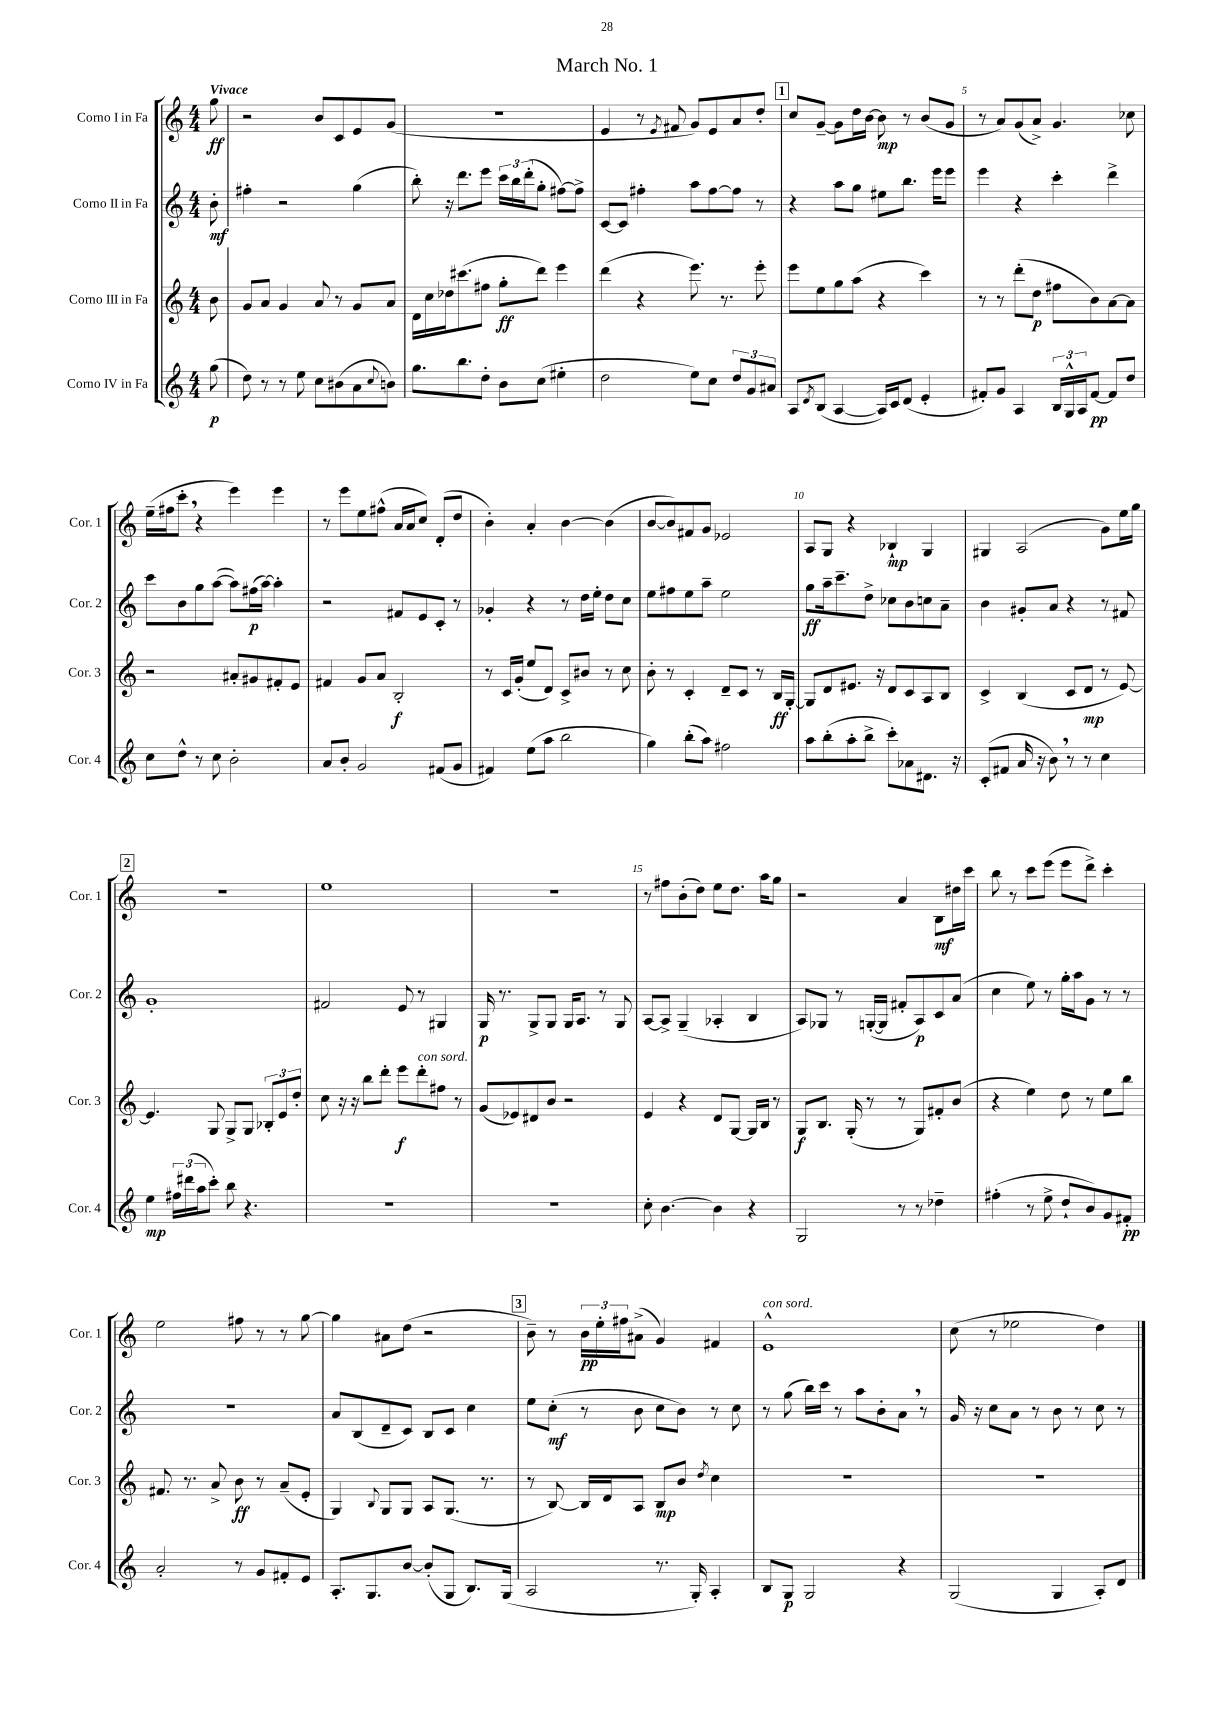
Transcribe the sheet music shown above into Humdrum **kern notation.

**kern	**dynam	**kern	**dynam	**kern	**dynam	**kern	**dynam
*part4	*part4	*part3	*part3	*part2	*part2	*part1	*part1
*staff4	*staff4	*staff3	*staff3	*staff2	*staff2	*staff1	*staff1
*I"Corno IV in Fa	*	*I"Corno III in Fa	*	*I"Corno II in Fa	*	*I"Corno I in Fa	*
*I'Cor. 4	*	*I'Cor. 3	*	*I'Cor. 2	*	*I'Cor. 1	*
*clefG2	*	*clefG2	*	*clefG2	*	*clefG2	*
*k[]	*	*k[]	*	*k[]	*	*k[]	*
*M4/4	*	*M4/4	*	*M4/4	*	*M4/4	*
=	=	=	=	=	=	=	=
!	!	!	!	!	!	!LO:TX:a:B:t=Vivace	!
(8gg\	p	8b\	.	8b'\	mf	8gg\	ff
=1	=1	=1	=1	=1	=1	=1	=1
8dd\)	.	8g/L	.	4ff#X'\	.	2r	.
8r	.	8a/J	.	.	.	.	.
8r	.	4g/	.	2r	.	.	.
8ee\	.	.	.	.	.	.	.
8cc\L	.	8a/	.	.	.	8b/L	.
(8b#X\	.	8r	.	.	.	8c/	.
8a\	.	8g/L	.	(4gg\	.	8e/	.
8qqcc/	.	.	.	.	.	.	.
8bn\J)	.	8a/J	.	.	.	(8g/J	.
=2	=2	=2	=2	=2	=2	=2	=2
8.gg\L	.	16d\LL	.	8bb'\)	.	1r	.
.	.	16cc\	.	.	.	.	.
.	.	16dd-X\J	.	16r	.	.	.
8.bb\	.	(8.ccc#X\	.	8.ddd\L	.	.	.
8dd'\J	.	8ff#X\J	.	8eee\J	.	.	.
8b\L	.	8gg'\L	ff	24ccc\LL	.	.	.
.	.	.	.	24bb\	.	.	.
.	.	.	.	(24ddd'\J	.	.	.
(8cc\J	.	8ddd\J)	.	8gg'\J	.	.	.
4ee#X'\	.	4eee\	.	[8ff#X\L)	.	.	.
.	.	.	.	8ff#^\J]	.	.	.
=3	=3	=3	=3	=3	=3	=3	=3
2dd\	.	(4ddd\	.	[8c/L	.	4e/	.
.	.	.	.	8c/J]	.	.	.
.	.	4r	.	4ff#X'\	.	8r	.
.	.	.	.	.	.	8qe/	.
.	.	.	.	.	.	8f#X/	.
8ee\L)	.	8.eee\)	.	8aa\L	.	8g/L)	.
8cc\J	.	.	.	[8ff#\	.	8e/	.
.	.	8.r	.	.	.	.	.
12dd/L	.	.	.	8ff#\J]	.	8a/	.
12g/	.	.	.	.	.	.	.
.	.	8eee'\	.	8r	.	8dd'/J	.
12a#X/J	.	.	.	.	.	.	.
!!LO:REH:place=s1:t=1
=4	=4	=4	=4	=4	=4	=4	=4
8A/L	.	8eee\L	.	4r	.	8cc/L	.
8qd/	.	.	.	.	.	.	.
(8B/J	.	8ee\	.	.	.	[8g~/J	.
[4A/	.	8gg\	.	8aa\L	.	8g\L]	.
.	.	(8aa\J	.	8gg\J	.	16dd\L	.
.	.	.	.	.	.	[16b\JJ	.
16A/LL])	.	4r	.	8ee#X\L	.	8b\]	mp
16c/J	.	.	.	.	.	.	.
(8d/J	.	.	.	8.bb\J	.	8r	.
4e'/	.	4ccc\)	.	.	.	(8b/L	.
.	.	.	.	16eee\KL	.	.	.
.	.	.	.	8eee\J	.	8g/J	.
=5	=5	=5	=5	=5	=5	=5	=5
8f#X'/L)	.	8r	.	4eee\	.	8r	.
8g/J	.	8r	.	.	.	8a/L)	.
4A/	.	(8ddd'\L	.	4r	.	(8g/	.
.	.	8dd\J	p	.	.	8a^/J)	.
24B/LL	.	8ff#X\L	.	4ccc'\	.	4.g/	.
24G^^/	.	.	.	.	.	.	.
24A/J	.	.	.	.	.	.	.
[8f#/J	pp	8b\)	.	.	.	.	.
8f#/L]	.	[8a\	.	4ddd^\	.	.	.
8dd/J	.	8a\J]	.	.	.	8cc-X\	.
!!LO:LB:g=z
=6	=6	=6	=6	=6	=6	=6	=6
8cc\L	.	2r	.	8ccc\L	.	(16ee~\LL	.
.	.	.	.	.	.	16ff#X\J	.
8dd^^\J	.	.	.	8b\	.	8ccc',\J	.
8r	.	.	.	8gg\	.	4r	.
8cc\	.	.	.	([8aa\J	.	.	.
2b'\	.	8a#X'/L	.	8aa\L])	.	4eee\)	.
.	.	8g#X/	.	(16ff#X\L	p	.	.
.	.	.	.	[16aa\JJ)	.	.	.
.	.	8f#X'/	.	4aa'\]	.	4eee\	.
.	.	8e/J	.	.	.	.	.
=7	=7	=7	=7	=7	=7	=7	=7
8a/L	.	4f#X/	.	2r	.	8r	.
8b'/J	.	.	.	.	.	8eee\L	.
2g/	.	8g/L	.	.	.	8ee\	.
.	.	8a/J	.	.	.	(8ff#X^^\J	.
.	.	2B'/	f	8f#X/L	.	16a/LL	.
.	.	.	.	.	.	16a/J	.
.	.	.	.	8e/	.	8cc/J)	.
(8f#X/L	.	.	.	8c'/J	.	(8d'/L	.
8g/J	.	.	.	8r	.	8dd/J	.
=8	=8	=8	=8	=8	=8	=8	=8
4f#X/)	.	8r	.	4g-X'/	.	4b'\)	.
.	.	16c/LL	.	.	.	.	.
.	.	(16g'/JJ	.	.	.	.	.
(8ee\L	.	8ee/L	.	4r	.	4a'/	.
8aa\J	.	8d/J)	.	.	.	.	.
2bb\	.	8c^/L	.	8r	.	[4b\	.
.	.	8b#X/J	.	16dd\LL	.	.	.
.	.	.	.	16ee'\JJ	.	.	.
.	.	8r	.	8dd\L	.	(4b\]	.
.	.	8cc\	.	8cc\J	.	.	.
=9	=9	=9	=9	=9	=9	=9	=9
4gg\)	.	8b'\	.	8ee\L	.	[8b/L	.
.	.	8r	.	8ff#X\	.	8b/])	.
(8bb'\L	.	4c'/	.	8ee\	.	8f#X/	.
8aa\J)	.	.	.	8aa~\J	.	8g/J	.
2ff#X\	.	8d~/L	.	2ee\	.	2e-X/	.
.	.	8c/J	.	.	.	.	.
.	.	8r	.	.	.	.	.
.	.	16B/LL	ff	.	.	.	.
.	.	[16G'/JJ	.	.	.	.	.
=10	=10	=10	=10	=10	=10	=10	=10
8aa\L	.	8G/L]	.	8gg\L	ff	8A/L	.
(8bb'\	.	8d/	.	16aa~\k	.	8G/J	.
.	.	.	.	8.ccc~\	.	.	.
8aa'\	.	8.e#X/J	.	.	.	4r	.
8bb^\J	.	.	.	8dd^\J	.	.	.
.	.	16r	.	.	.	.	.
8ccc'\L)	.	8d/L	.	8cc-X\L	.	4B-X`/	mp
8a-X\	.	8c/	.	8b\	.	.	.
8.d#X\J	.	8A/	.	8ccn\	.	4G/	.
.	.	8B/J	.	8a~\J	.	.	.
16r	.	.	.	.	.	.	.
=11	=11	=11	=11	=11	=11	=11	=11
(8c'/L	.	4c^/	.	4b\	.	4G#X/	.
8f#X/J	.	.	.	.	.	.	.
16a/	.	(4B/	.	8g#X'/L	.	(2A/	.
16r	.	.	.	.	.	.	.
8b,\)	.	.	.	8a/J	.	.	.
8r	.	8c/L	.	4r	.	.	.
8r	.	8d/J	mp	.	.	.	.
4cc\	.	8r	.	8r	.	8g\L)	.
.	.	[8e/)	.	8f#X/	.	16ee\L	.
.	.	.	.	.	.	16gg\JJ	.
!!LO:LB:g=z
!!LO:REH:place=s1:t=2
=12	=12	=12	=12	=12	=12	=12	=12
4ee\	mp	4.e/]	.	1g'	.	1r	.
24ff#X\LL	.	.	.	.	.	.	.
(24ddd#X\	.	.	.	.	.	.	.
24aa\J	.	.	.	.	.	.	.
8ccc'\J)	.	8G/	.	.	.	.	.
8bb\	.	8G^/L	.	.	.	.	.
4.r	.	8G/J	.	.	.	.	.
.	.	12B-X'/L	.	.	.	.	.
.	.	12e/	.	.	.	.	.
.	.	12dd'/J	.	.	.	.	.
=13	=13	=13	=13	=13	=13	=13	=13
1r	.	8cc\	.	2f#X/	.	1ee	.
.	.	16r	.	.	.	.	.
.	.	16r	.	.	.	.	.
.	.	8bb\L	.	.	.	.	.
.	.	8ddd'\J	.	.	.	.	.
.	.	8eee\L	f	8e/	.	.	.
!	!	!LO:TX:a:i:t=con sord.	!	!	!	!	!
.	.	8ddd'\	.	8r	.	.	.
.	.	8ff#X\J	.	4G#X/	.	.	.
.	.	8r	.	.	.	.	.
=14	=14	=14	=14	=14	=14	=14	=14
1r	.	(8g/L	.	16G/	p	1r	.
.	.	.	.	8.r	.	.	.
.	.	8e-X/)	.	.	.	.	.
.	.	8d#X/	.	8G^/L	.	.	.
.	.	8b/J	.	8G/J	.	.	.
.	.	2r	.	16G/KL	.	.	.
.	.	.	.	8.A/J	.	.	.
.	.	.	.	8r	.	.	.
.	.	.	.	8G/	.	.	.
=15	=15	=15	=15	=15	=15	=15	=15
8cc'\	.	4e/	.	[8A/L	.	8r	.
[4.b\	.	.	.	8A^/J]	.	8ff#X\L	.
.	.	4r	.	(4G~/	.	(8b'\	.
.	.	.	.	.	.	8dd\J)	.
4b\]	.	8d/L	.	4A-X'/	.	8ee\L	.
.	.	[8G/J	.	.	.	8.dd\J	.
4r	.	16G/LL]	.	4B/	.	.	.
.	.	16B/JJ	.	.	.	16aa\KL	.
.	.	8r	.	.	.	8gg\J	.
=16	=16	=16	=16	=16	=16	=16	=16
2G/	.	8G/L	f	8A/L)	.	2r	.
.	.	8.B/J	.	8G-X/J	.	.	.
.	.	.	.	8r	.	.	.
.	.	(16G'/	.	.	.	.	.
.	.	8r	.	([16Gn'/LL	.	.	.
.	.	.	.	16G/JJ]	.	.	.
8r	.	8r	.	8f#X'/L	.	4a/	.
8r	.	8G/L)	.	8A/)	p	.	.
4dd-X~\	.	8f#X'/	.	8c/	.	8B\L	mf
.	.	(8b/J	.	(8a/J	.	16dd#X\L	.
.	.	.	.	.	.	16ccc\JJ	.
=17	=17	=17	=17	=17	=17	=17	=17
(4ff#X'\	.	4r	.	4cc\	.	8bb\	.
.	.	.	.	.	.	8r	.
8r	.	4ee\)	.	8ee\)	.	8ccc\L	.
8ee^\	.	.	.	8r	.	(8eee\J	.
8dd`/L	.	8dd\	.	16gg'\LL	.	8eee\L	.
.	.	.	.	16aa\J	.	.	.
8b/)	.	8r	.	8g\J	.	8ddd^\J)	.
8g/	.	8ee\L	.	8r	.	4ccc'\	.
8f#X'/J	pp	8bb\J	.	8r	.	.	.
!!LO:LB:g=z
=18	=18	=18	=18	=18	=18	=18	=18
2a'/	.	8.f#X/	.	1r	.	2ee\	.
.	.	8.r	.	.	.	.	.
.	.	8a^/	.	.	.	.	.
8r	.	8b\	ff	.	.	8ff#X\	.
8g/L	.	8r	.	.	.	8r	.
8f#X'/	.	(8a~/L	.	.	.	8r	.
8e/J	.	8e'/J	.	.	.	[8gg\	.
=19	=19	=19	=19	=19	=19	=19	=19
8.A'/L	.	4G/)	.	8a/L	.	4gg\]	.
.	.	.	.	(8B/	.	.	.
8.G/	.	.	.	.	.	.	.
.	.	8qqB/	.	.	.	.	.
.	.	8G/L	.	8d~/	.	8a#X\L	.
[8b/J	.	8G/J	.	8c/J)	.	(8dd\J	.
(8b'/L]	.	8A/L	.	8B/L	.	2r	.
8G/J	.	(8.G/J	.	8c/J	.	.	.
8.B/L)	.	.	.	4cc\	.	.	.
.	.	8.r	.	.	.	.	.
(16G/Jk	.	.	.	.	.	.	.
!!LO:REH:place=s1:t=3
=20	=20	=20	=20	=20	=20	=20	=20
2A/	.	8r	.	8ee\L	.	8b~\)	.
.	.	[8B/)	.	(8cc'\J	mf	8r	.
.	.	16B/LL]	.	8r	.	24b\LL	pp
.	.	.	.	.	.	24ee'\	.
.	.	16d/J	.	.	.	.	.
.	.	.	.	.	.	24ff#X\J	.
.	.	8A/J	.	8b\	.	(8a#X^\J	.
8.r	.	8B/L	mp	8cc\L	.	4g/)	.
.	.	8b/J	.	8b\J)	.	.	.
16G'/)	.	.	.	.	.	.	.
.	.	8qdd/	.	.	.	.	.
4A'/	.	4cc\	.	8r	.	4f#X/	.
.	.	.	.	8cc\	.	.	.
=21	=21	=21	=21	=21	=21	=21	=21
!	!	!	!	!	!	!LO:TX:a:i:t=con sord.	!
8B/L	.	1r	.	8r	.	1e^^	.
8G/J	p	.	.	(8gg\	.	.	.
2G/	.	.	.	16bb\LL)	.	.	.
.	.	.	.	16ccc\JJ	.	.	.
.	.	.	.	8r	.	.	.
.	.	.	.	8aa\L	.	.	.
.	.	.	.	8b'\	.	.	.
4r	.	.	.	8a,\J	.	.	.
.	.	.	.	8r	.	.	.
=22	=22	=22	=22	=22	=22	=22	=22
(2G/	.	1r	.	16g/	.	(8cc\	.
.	.	.	.	16r	.	.	.
.	.	.	.	8cc\L	.	8r	.
.	.	.	.	8a\J	.	2ee-X\	.
.	.	.	.	8r	.	.	.
4G/	.	.	.	8b\	.	.	.
.	.	.	.	8r	.	.	.
8A'/L)	.	.	.	8cc\	.	4dd\)	.
8d/J	.	.	.	8r	.	.	.
==	==	==	==	==	==	==	==
*-	*-	*-	*-	*-	*-	*-	*-
